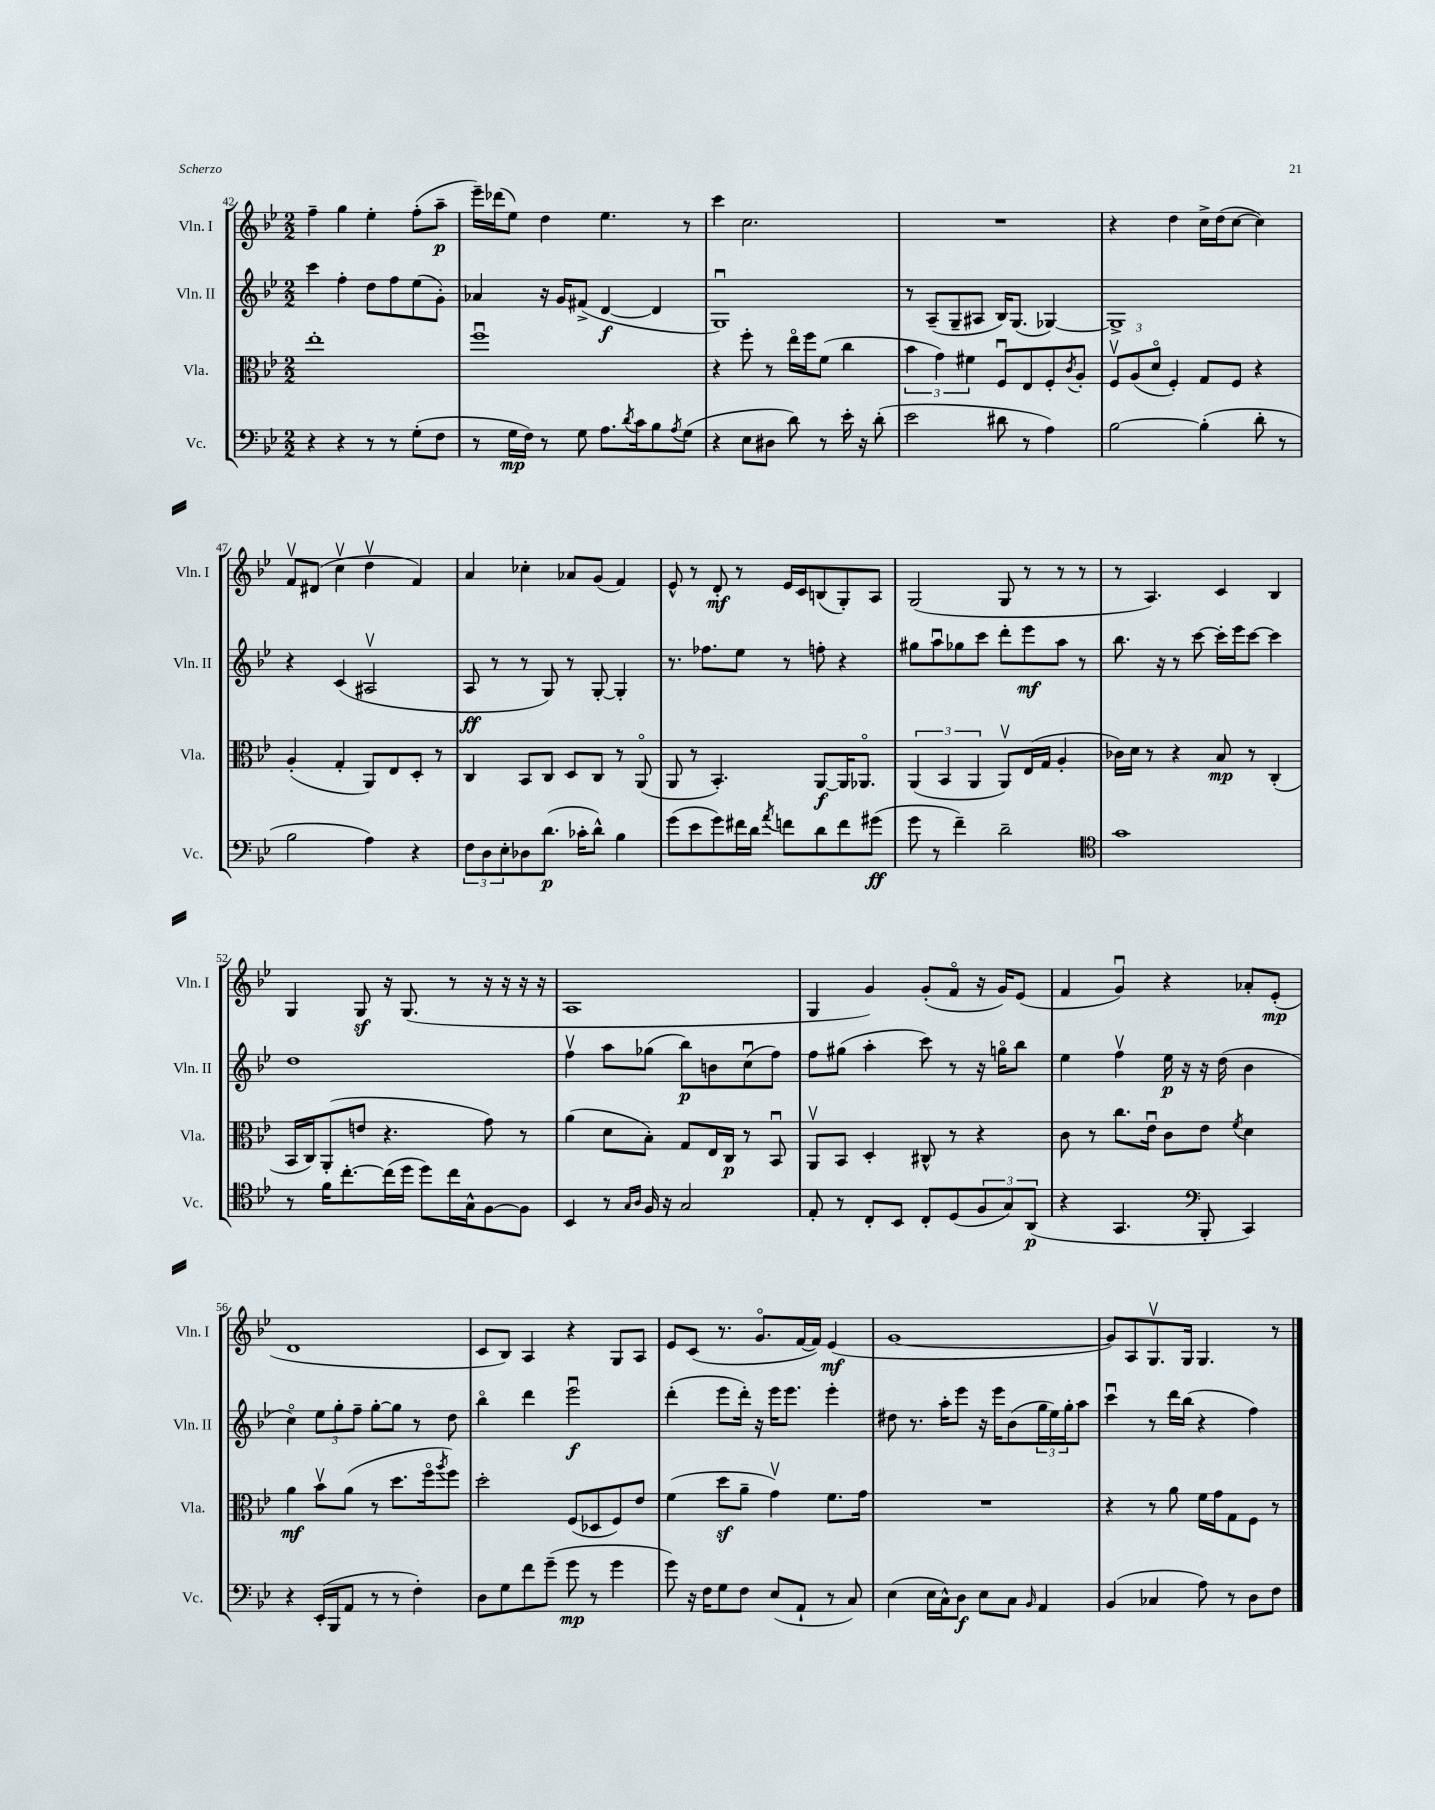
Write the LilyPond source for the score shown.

<<
\new StaffGroup <<
\new Staff = "s0" \with { instrumentName = "Vln. I" shortInstrumentName = "Vln. I" } {
    \clef treble \key bes \major \numericTimeSignature \time 2/2
    f''4-- g''4 ees''4-. f''8-.( a''8--\p |
    ees'''16--) des'''16( ees''8) d''4 ees''4. r8 |
    c'''4 c''2. |
    R1 |
    r4 d''4 c''16-> d''16( c''8~ c''4) |
    f'8\upbow dis'8( c''4\upbow d''4\upbow f'4) |
    a'4 ces''4-. aes'8 g'8( f'4) |
    ees'8-^ r8 d'8-.\mf r8 ees'16 c'16 b8( g8-.) a8 |
    g2( g8 r8 r8 r8 |
    r8 a4.) c'4 bes4 |
    g4 g8\sf r16 g8.( r8 r16 r16 r16 r16 |
    a1 |
    g4 g'4) g'8-.( f'8\flageolet r16 g'16) ees'8( |
    f'4 g'4\downbow) r4 aes'8-. ees'8-.\mp( |
    d'1 |
    c'8 bes8) a4 r4 g8 a8 |
    ees'8 c'8( r8. g'8.\flageolet f'16~ f'16) ees'4\mf( |
    g'1~ |
    g'8) a8 g8.\upbow g16 g4. r8 \bar "|." |
}
\new Staff = "s1" \with { instrumentName = "Vln. II" shortInstrumentName = "Vln. II" } {
    \clef treble \key bes \major \numericTimeSignature \time 2/2
    c'''4 f''4-. d''8 f''8 ees''8( g'8-.) |
    aes'4 r16 g'16 fis'8->( d'4~\f d'4 |
    g1\downbow) |
    r8 a8--( g8-- ais8 bes16) g8.( ges4~) |
    ges1-> |
    r4 c'4( ais2\upbow |
    a8\ff r8 r8 g8) r8 g8~-. g4-. |
    r8. fes''8. ees''8 r8 f''8-. r4 |
    gis''8 a''8\downbow ges''8 c'''8 d'''8-. ees'''8\mf a''8 r8 |
    bes''8. r16 r8 c'''8~ c'''16-. ees'''16 c'''8~ c'''4 |
    d''1 |
    f''4\upbow a''8 ges''8( bes''8\p) b'8 c''8\downbow( f''8) |
    f''8 gis''8( a''4-. c'''8) r8 r16 g''16\flageolet bes''8 |
    ees''4 f''4\upbow ees''16\p r16 r16 d''16( bes'4 |
    c''4\flageolet) \tuplet 3/2 { ees''8 g''8-. f''8-- } g''8~-. g''8 r8 d''8 |
    bes''4\flageolet d'''4 ees'''2\downbow\f |
    d'''4-.( ees'''8 d'''16-.) r16 ees'''16 ees'''8. ees'''4-. |
    dis''8 r8. a''16-. ees'''8 r16 ees'''16 bes'8( \tuplet 3/2 { g''16 ees''16) g''16-. } a''8 |
    c'''4\downbow r8 d'''16 bes''16( r4 f''4) \bar "|." |
}
\new Staff = "s2" \with { instrumentName = "Vla." shortInstrumentName = "Vla." } {
    \clef alto \key bes \major \numericTimeSignature \time 2/2
    ees''1-. |
    f''1\downbow |
    r4 f''8-. r8 ees''16\flageolet f''16 f'8( c''4 |
    \tuplet 3/2 { bes'4 g'4) fis'4 } f8\downbow ees8 f8-. \acciaccatura { c'8 } a8-. |
    \tuplet 3/2 { f8\upbow a8( d'8\flageolet } f4-.) g8 f8 r4 |
    a4-.( g4-. a,8) ees8 d8-. r8 |
    c4 bes,8 c8 d8 c8 r8 a,8\flageolet( |
    a,8 r8 bes,4.-.) a,8~\f a,16 aes,8.\flageolet |
    \tuplet 3/2 { a,4( bes,4 a,4 } a,8\upbow) ees16( g16 a4-. |
    ces'16) d'16 r8 r4 bes8\mp r8 c4-.( |
    bes,16 c16) a,8-.( e'8 r4. g'8) r8 |
    a'4( d'8 bes8-.) g8 ees16 c16\p r8 bes,8\downbow |
    a,8\upbow bes,8 d4-. cis8-^ r8 r4 |
    c'8 r8 c''8. ees'16\downbow c'8 ees'8 \acciaccatura { f'8 } d'4 |
    a'4\mf bes'8\upbow a'8( r8 d''8. f''16\flageolet \acciaccatura { a''8 } f''8) |
    d''2-. f8( des8 f8) ees'8 |
    f'4( d''8\sf a'8-- g'4\upbow) f'8. g'16 |
    R1 |
    r4 r8 a'8 f'16 g'16 g8 f8 r8 \bar "|." |
}
\new Staff = "s3" \with { instrumentName = "Vc." shortInstrumentName = "Vc." } {
    \clef bass \key bes \major \numericTimeSignature \time 2/2
    r4 r4 r8 r8 g8-.( f8 |
    r8 g16\mp f16) r8 g8 a8. \acciaccatura { d'8 } c'16 bes8 \acciaccatura { a8 } g8( |
    r4 ees8 dis8 d'8) r8 ees'16-. r16 d'8-.( |
    ees'2 dis'8 r8 a4) |
    bes2~ bes4-.( d'8-. r8 |
    bes2 a4) r4 |
    \tuplet 3/2 { f8 d8 ees8-. } des8 d'8.\p( ces'16-. d'8-^) bes4 |
    g'8( ees'8 g'8) fis'16 d'16 \acciaccatura { a'8 } f'8 d'8 f'8 gis'8\ff( |
    g'8 r8 f'4--) d'2-- |
    \clef tenor g'1 |
    r8 f'16 c''8.~-. c''16( d''16 d''8) c''16 g16-^ f8~ f8 |
    bes,4 r8 \grace { g16 a16 } f16 r16 g2 |
    ees8-. r8 c8-. bes,8 c8-. d8( \tuplet 3/2 { f8 g8) a,8\p( } |
    r4 g,4. \clef bass bes,,8-. c,4) |
    r4 ees,16-.( bes,,16 a,8 r8 r8 f4-.) |
    d8 g8 f'8 g'8--( g'8\mp r8 g'4 |
    g'8) r16 f16 g8 f8 ees8( a,8-! r8 c8) |
    ees4( ees16 c16-^) d8\f ees8 c8 \grace { bes,16 } a,4 |
    bes,4( ces4 a8) r8 d8 f8 \bar "|." |
}
>>
>>
\layout { \context { \Score currentBarNumber = #42 } }
